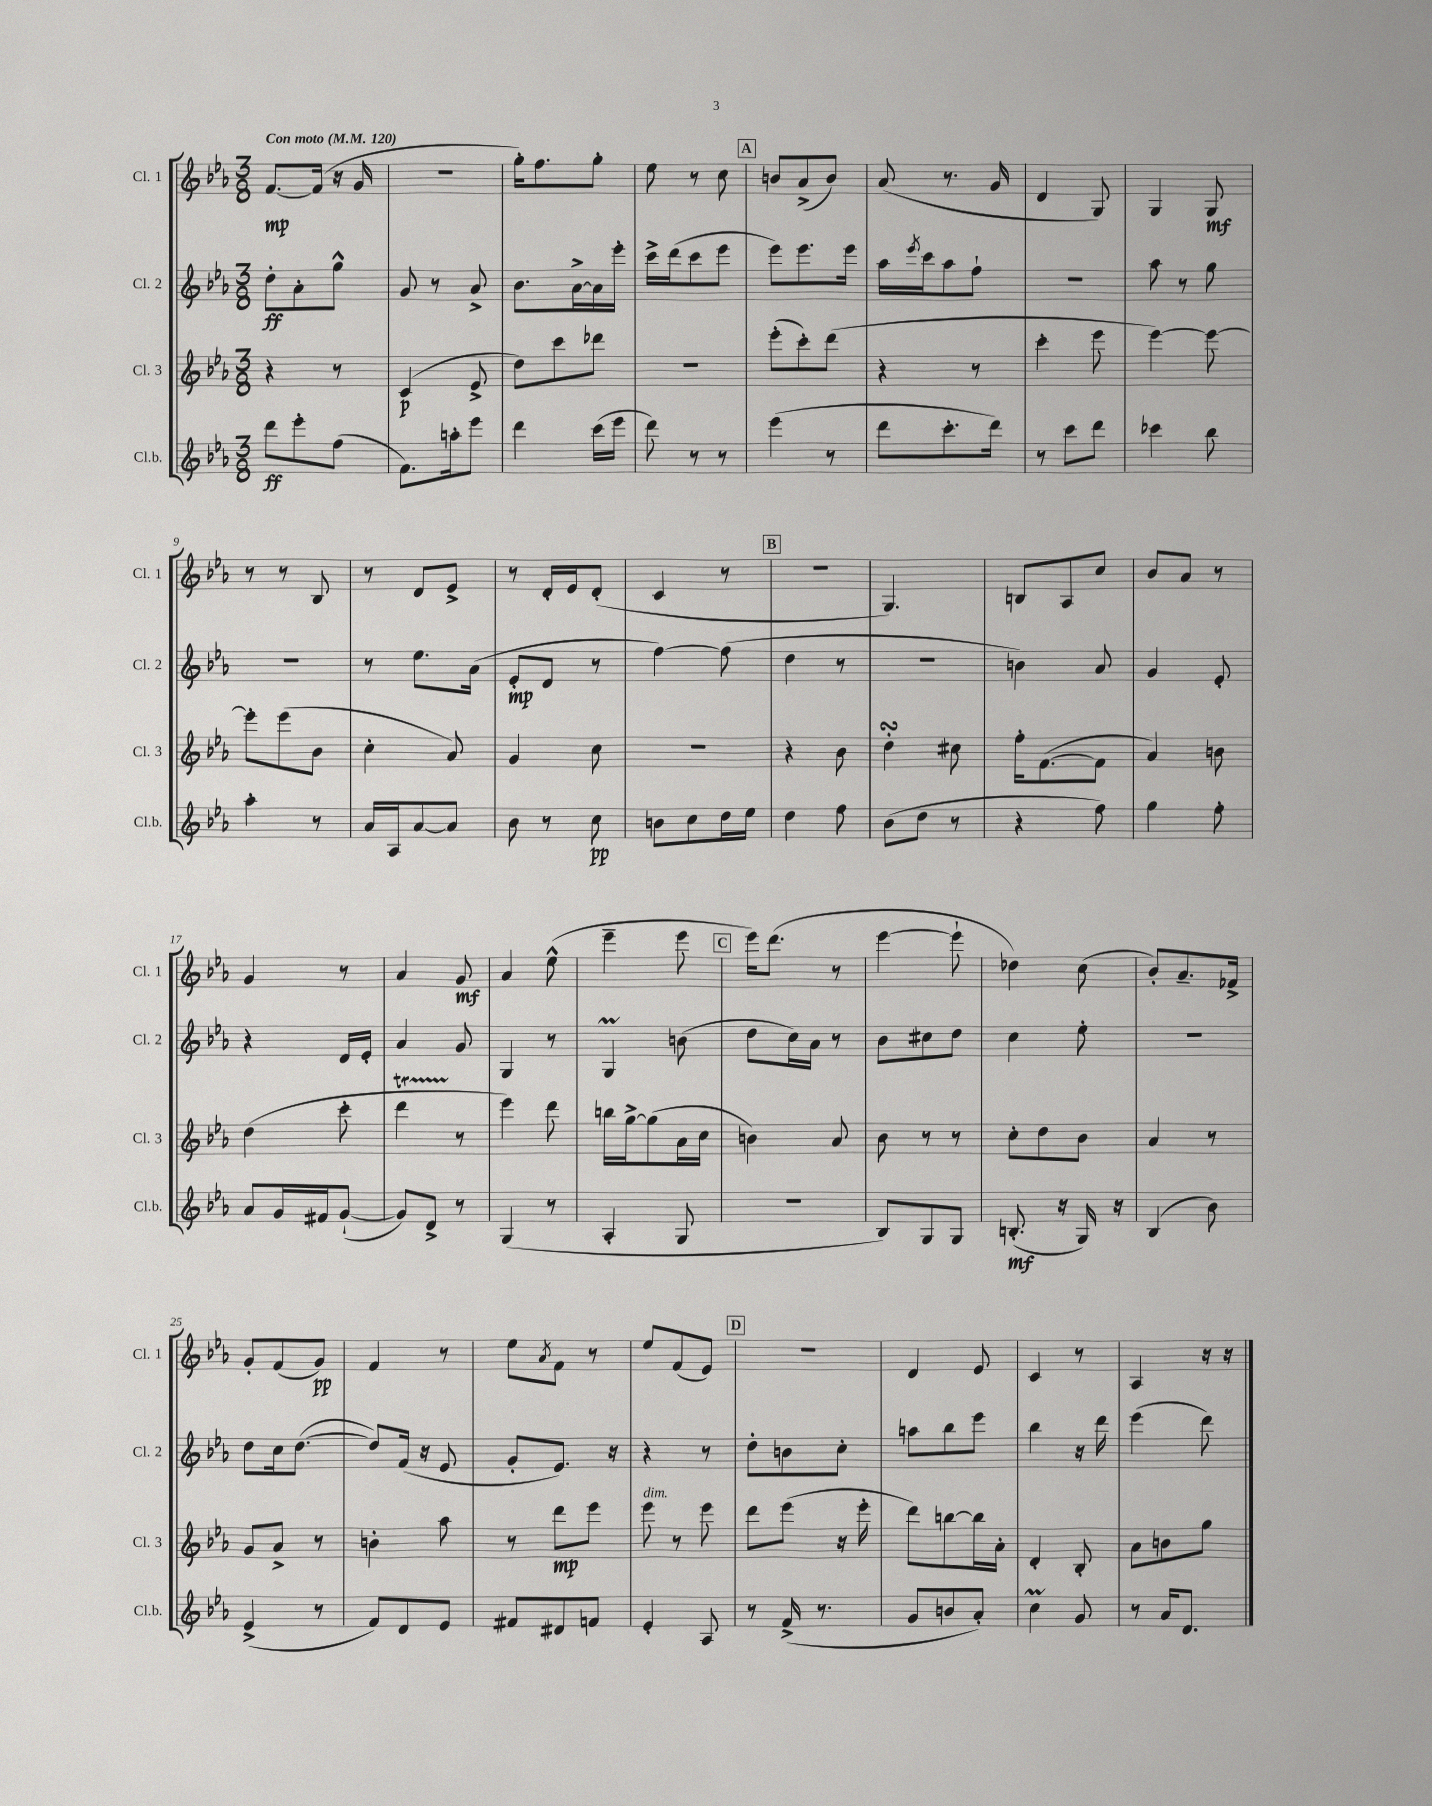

**kern	**kern	**kern	**kern
*staff4	*staff3	*staff2	*staff1
*clefG2	*clefG2	*clefG2	*clefG2
*k[b-e-a-]	*k[b-e-a-]	*k[b-e-a-]	*k[b-e-a-]
*M3/8	*M3/8	*M3/8	*M3/8
*MM120	*MM120	*MM120	*MM120
8ddd	4r	8dd'	[8.f
8eee-'	.	8a-'	.
.	.	.	(16f]
(8ff	8r	8gg^^	16r
.	.	.	16g
=	=	=	=
8.f)	(4c	8g	4.r
.	.	8r	.
16aa'	.	.	.
8eee-	8e-^	8a-^	.
=	=	=	=
4ddd	8dd)	8.b-	16gg')
.	.	.	8.ff
.	8ccc	.	.
.	.	[16a-^	.
(16ccc	8ddd-	16a-]	8gg'
16eee-	.	16eee-'	.
=	=	=	=
8ddd)	4.r	16ccc^	8ee-
.	.	(16ddd	.
8r	.	8ccc	8r
8r	.	8eee-	8cc
=	=	=	=
(4eee-	(8eee-'	8eee-)	8b
.	8ccc')	8.eee-	(8a-^
8r	(8ddd	.	8b)
.	.	16eee-	.
=	=	=	=
8ddd	4r	16aa-	(8a-
.	.	8qeee-	.
.	.	16ccc	.
8.ccc'	.	8aa-	8.r
.	8r	8ff`	.
16ddd)	.	.	16g
=	=	=	=
8r	4ccc'	4.r	4d
8ccc	.	.	.
8ddd	8eee-	.	8G)
=	=	=	=
4ccc-	[4eee-)	8aa-	4G
.	.	8r	.
8bb-	8eee-_	8gg	8G
=	=	=	=
4aa-'	8eee-']	4.r	8r
.	(8eee-	.	8r
8r	8b-	.	8B-
=	=	=	=
16a-	4cc'	8r	8r
16A-	.	.	.
[8a-	.	8.ee-	8d
8a-]	8a-)	.	8e-^
.	.	(16a-	.
=	=	=	=
8b-	4g	8e-'	8r
8r	.	8d	16d'
.	.	.	16e-
8cc	8cc	8r	(8d'
=	=	=	=
8b	4.r	[4ff)	4c
8cc	.	.	.
16dd	.	(8ff]	8r
16ee-	.	.	.
=	=	=	=
4dd	4r	4dd	4.r
8ff	8b-	8r	.
=	=	=	=
(8b-	4dd'	4.r	4.G)
8dd	.	.	.
8r	8cc#	.	.
=	=	=	=
4r	16ff'	4b)	8B
.	([8.f	.	.
.	.	.	8A-
8ff)	8f]	8a-	8cc
=	=	=	=
4gg	4a-)	4g	8b-
.	.	.	8a-
8ff'	8b	8e-'	8r
=	=	=	=
8a-	(4dd	4r	4g
16g	.	.	.
16f#	.	.	.
([8g`	8ccc'	16d	8r
.	.	16e-'	.
=	=	=	=
8g])	4ddd	4a-	4a-
8d^	.	.	.
8r	8r	8g	8g
=	=	=	=
(4G	4eee-)	4G	4a-
8r	8ddd	8r	(8ee-^^
=	=	=	=
4A-'	16bb	4G	4eee-~
.	[16gg^	.	.
.	(8gg]	.	.
8G	16a-	(8b	8eee-
.	16cc	.	.
=	=	=	=
4.r	4b)	8dd	16eee-)
.	.	.	(8.ddd
.	.	16cc)	.
.	.	16a-	.
.	8a-	8r	8r
=	=	=	=
8B-)	8b-	8b-	[4eee-
8G	8r	8cc#	.
8G	8r	8dd	8eee-`]
=	=	=	=
(8.B'	8cc'	4cc	4dd-)
.	8dd	.	.
16r	.	.	.
16G)	8b-	8ee-'	(8cc
16r	.	.	.
=	=	=	=
(4B-	4a-	4.r	8b-')
.	.	.	8.a-~
8b-)	8r	.	.
.	.	.	16f-^
=	=	=	=
(4e-^	8g	8dd	8g'
.	8a-^	16cc	(8f
.	.	([8.dd	.
8r	8r	.	8g)
=	=	=	=
8f)	4b'	8dd])	4f
8d	.	(16f	.
.	.	16r	.
8e-	8aa-	8e-	8r
=	=	=	=
8f#	8r	8g'	8ee-
.	.	.	8qa-
8d#	8ddd	8.e-)	8f
8f	8eee-	.	8r
.	.	16r	.
=	=	=	=
4e-'	8eee-	4r	8ee-
.	8r	.	(8f
8A-	8eee-	8r	8e-)
=	=	=	=
8r	8ddd	8dd'	4.r
(16f^	(8eee-	8b	.
8.r	.	.	.
.	16r	8cc'	.
.	16eee-'	.	.
=	=	=	=
8g	8ddd)	8aa	4d
8b	[8bb	8bb-	.
8a-')	16bb]	8eee-	8e-
.	16a-'	.	.
=	=	=	=
4cc	4d'	4bb-	4c
8g	8B-'	16r	8r
.	.	16ddd	.
=	=	=	=
8r	8a-	(4eee-	4A-
16a-	8b	.	.
8.d	.	.	.
.	8gg	8ddd)	16r
.	.	.	16r
==	==	==	==
*-	*-	*-	*-
